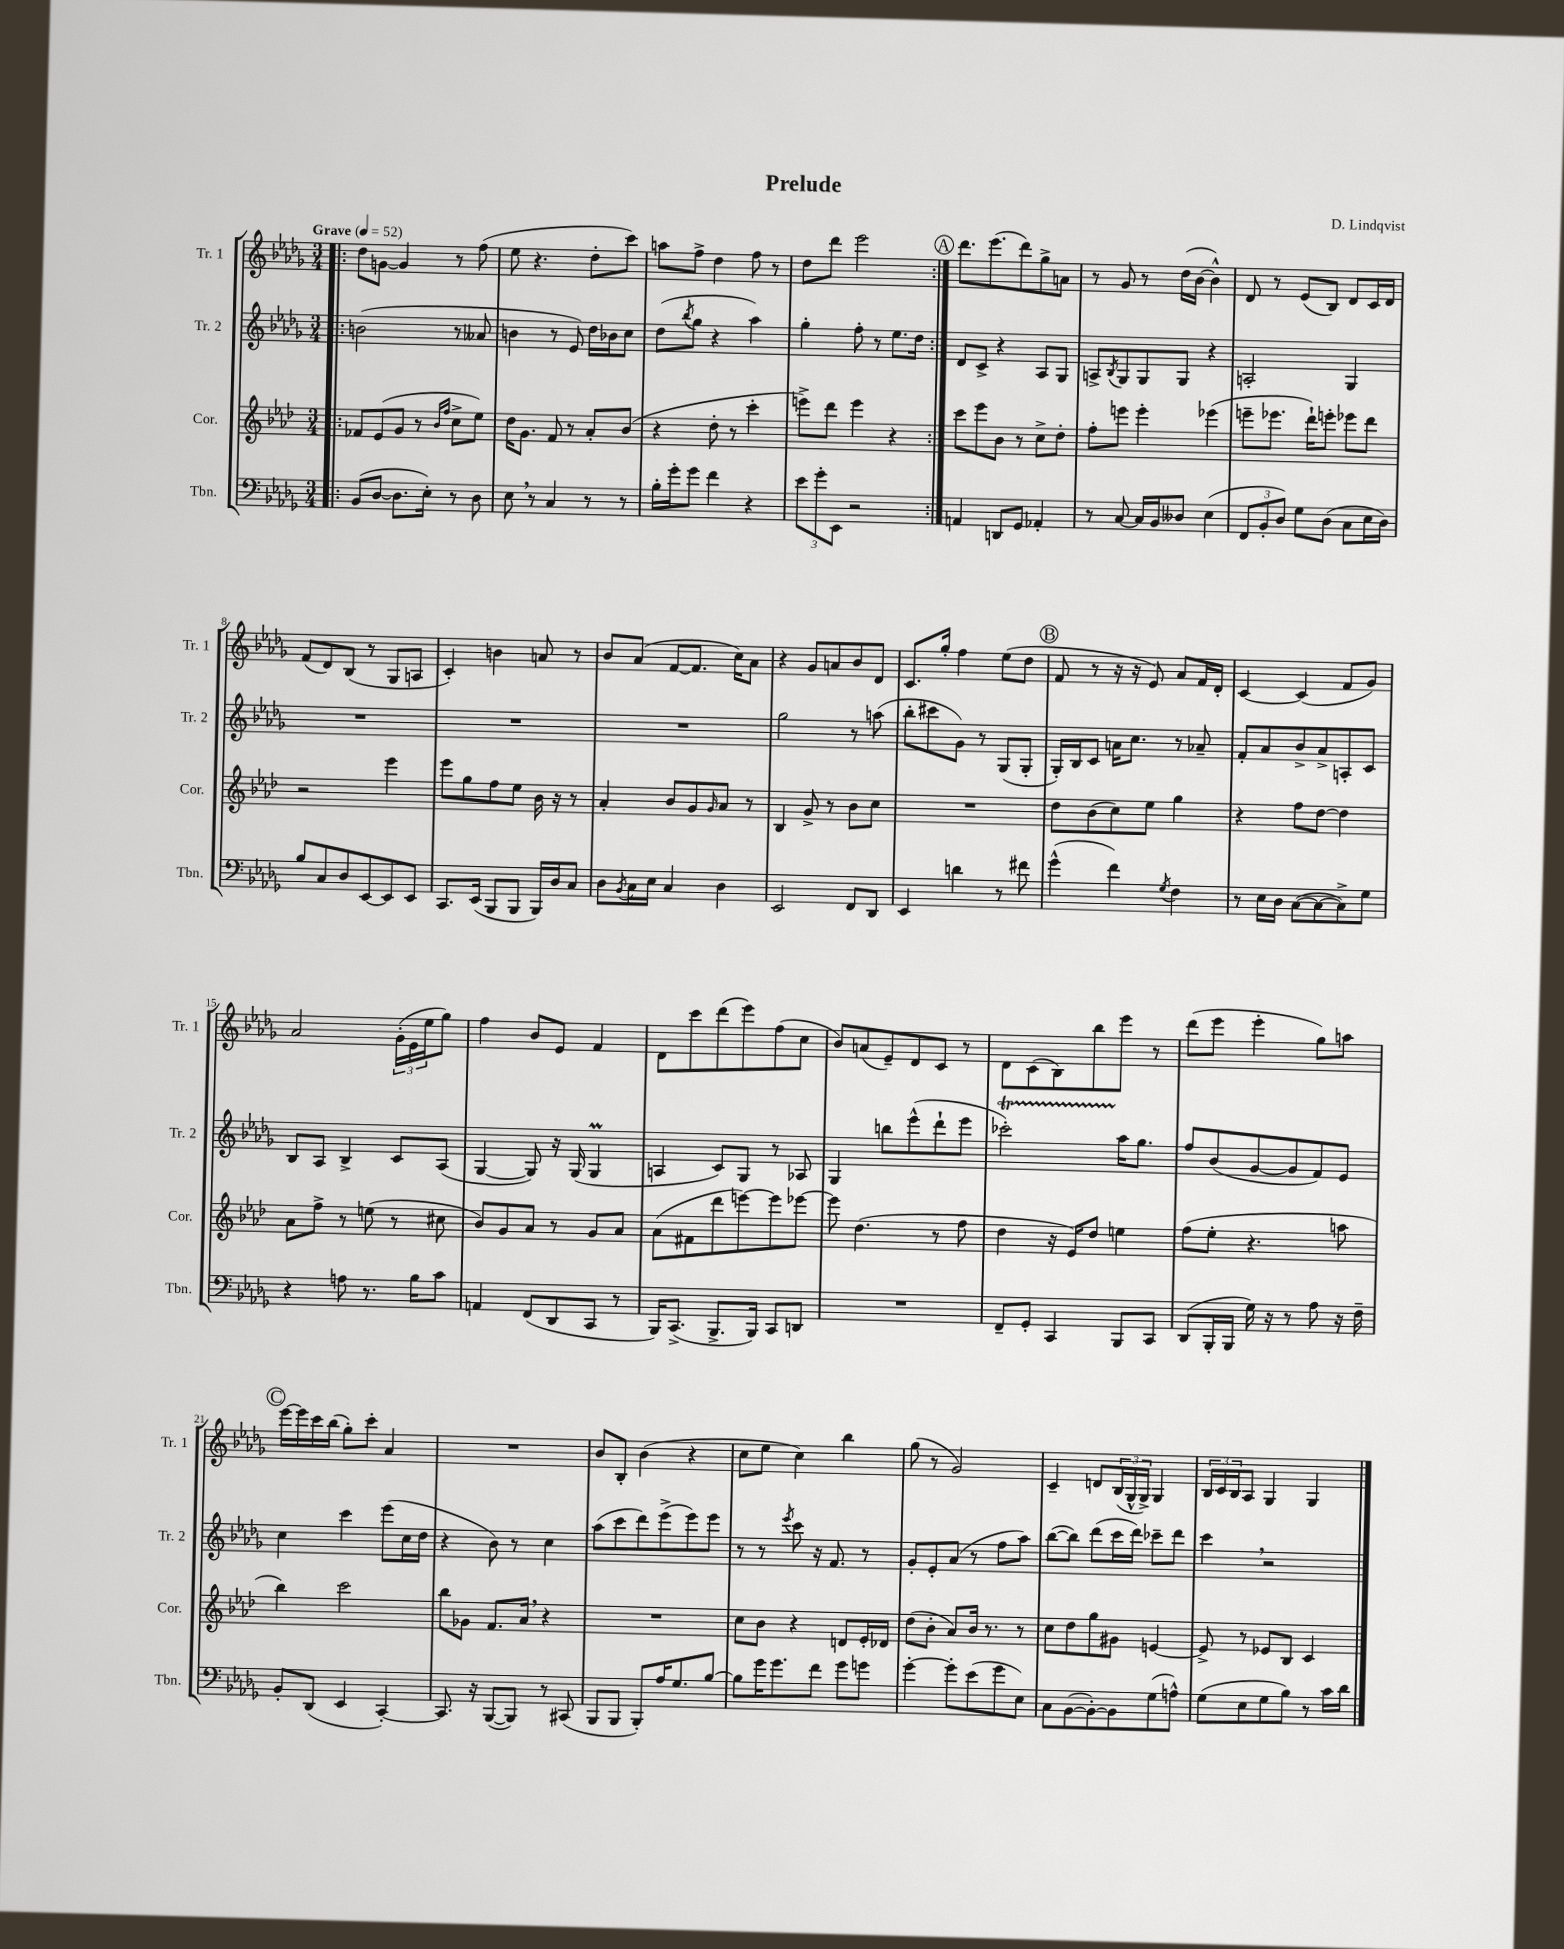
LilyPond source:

\header { title = "Prelude" composer = "D. Lindqvist" }
<<
\new StaffGroup <<
\new Staff = "s0" \with { instrumentName = "Tr. 1" shortInstrumentName = "Tr. 1" } {
    \clef treble \key des \major \numericTimeSignature \time 3/4 \tempo "Grave" 4 = 52
    \repeat volta 2 { \bar ".|:" des''8 g'8~ g'4 r8 f''8( |
    ees''8 r4. des''8-. c'''8) |
    a''8 f''8-> des''4 f''8 r8 |
    des''8 des'''8 ees'''2 | }
    \mark \markup { \circle "A" } des'''8. ees'''8.( des'''8) ges''8-> a'8 |
    r8 ges'8 r8 des''16( bes'16~ bes'4-^) |
    des'8 r8 ees'8( bes8) des'8 c'16 des'16 |
    f'8( des'8) bes8( r8 ges8 a8 |
    c'4-.) b'4 a'8 r8 |
    bes'8 aes'8( f'8~ f'8. c''16) aes'8 |
    r4 ges'8 a'8 bes'8 des'8 |
    c'8. ges''16-. f''4 ees''8( des''8 |
    \mark \markup { \circle "B" } f'8 r8 r16 r16 ees'8) aes'8 f'16 des'16-. |
    c'4~ c'4( f'8 ges'8) |
    aes'2 \tuplet 3/2 { ges'16-.( ees'16 ees''16 } ges''8) |
    f''4 bes'8 ees'8 f'4 |
    des'8 c'''8 des'''8( ees'''8) f''8( c''8 |
    bes'8) a'8( ees'8--) des'8 c'8 r8 |
    des'8 c'8( bes8) bes''8 ees'''8 r8 |
    des'''8( ees'''8 ees'''4-. ges''8) a''8 |
    \mark \markup { \circle "C" } ees'''16~ ees'''16 c'''16 bes''16( ges''8-.) c'''8-. aes'4 |
    R2. |
    bes'8 bes8-. bes'4( r4 |
    c''8 ees''8 c''4) bes''4 |
    ges''8( r8 ges'2) |
    c'4-- d'8 \tuplet 3/2 { bes16( ges16-^ ges16->) } ges4 |
    \tuplet 3/2 { bes16 c'16 bes16 } aes8 ges4 ges4 \bar "|." |
}
\new Staff = "s1" \with { instrumentName = "Tr. 2" shortInstrumentName = "Tr. 2" } {
    \clef treble \key des \major \numericTimeSignature \time 3/4
    \repeat volta 2 { \bar ".|:" b'2( r8 aeses'8 |
    b'4 r8 ees'8) des''16 bes'16 c''8 |
    des''8( \acciaccatura { bes''8 } ges''8 r4 aes''4) |
    ges''4-. f''8-. r8 ees''8. des''16 | }
    \mark \markup { \circle "A" } des'8 c'8-> r4 aes8 ges8 |
    a8-> \acciaccatura { bes8 } ges8 ges8 ges8 r4 |
    a2-. ges4 |
    R2. |
    R2. |
    R2. |
    ges''2 r8 a''8( |
    bes''8-. cis'''8 ges'8) r8 ges8( ges8-. |
    \mark \markup { \circle "B" } ges16-.) bes16 c'8 a'16 c''8. r8 aes'8-- |
    f'8-. aes'8 bes'8-> aes'8-> a8-. c'8 |
    bes8 aes8 bes4-> c'8 aes8( |
    ges4~ ges8) r16 ges16( ges4\prall |
    a4 c'8) ges8 r8 aes8 |
    ges4 b''8 ees'''8-^( des'''8-! ees'''8 |
    ces'''2-.\startTrillSpan) aes''16\stopTrillSpan ges''8. |
    f''8 bes'8( ges'8~ ges'8 f'8) ees'8 |
    \mark \markup { \circle "C" } c''4 c'''4 ees'''8( c''16 des''16 |
    r4 bes'8) r8 c''4 |
    aes''8( c'''8 des'''8) ees'''8->( ees'''8) ees'''8 |
    r8 r8 \acciaccatura { ees'''8 } c'''8 r16 f'8. r8 |
    ges'8-. ees'8-. aes'8( r8 f''8 aes''8) |
    bes''8~( bes''8) des'''8( c'''16 des'''16) ces'''8-- des'''8 |
    c'''4 \breathe r2 \bar "|." |
}
\new Staff = "s2" \with { instrumentName = "Cor." shortInstrumentName = "Cor." } {
    \clef treble \key aes \major \numericTimeSignature \time 3/4
    \repeat volta 2 { \bar ".|:" fes'8 ees'8( g'8 r8 \grace { bes'16 f''16 } c''8-> ees''8) |
    des''16 g'8. f'8 r8 aes'8-. bes'8( |
    r4 des''8-. r8 c'''4-. |
    e'''8->) des'''8 e'''4 r4 | }
    \mark \markup { \circle "A" } c'''8 ees'''8 bes'8 r8 c''8-> des''8-. |
    f''8-. e'''8 e'''4-. ees'''4( |
    e'''8-- ees'''8. des'''16-!) e'''8-. ees'''8 des'''8 |
    r2 ees'''4 |
    ees'''8 g''8 f''8 ees''8 bes'16 r16 r8 |
    aes'4-. bes'8 g'8 \grace { g'16 } aes'8 r8 |
    bes4 g'8-> r8 bes'8 c''8 |
    R2. |
    \mark \markup { \circle "B" } des''8 bes'8( c''8) ees''8 g''4 |
    r4 f''8 des''8~ des''4 |
    aes'8 f''8-> r8 e''8( r8 cis''8 |
    bes'8) g'8 aes'8 r8 g'8 aes'8 |
    aes'8( fis'8 des'''8 e'''8~) e'''8 ees'''8~ |
    ees'''8 des''4.( r8 f''8 |
    des''4 r16 ees'16) des''8 e''4 |
    f''8( ees''8-. r4. a''8 |
    \mark \markup { \circle "C" } bes''4) c'''2 |
    bes''8 ges'8 f'8. aes'16 \breathe r4 |
    R2. |
    c''8 bes'8 r4 d'8 ees'16-. des'16 |
    des''8( bes'8-. aes'8) bes'16 r8. r8 |
    c''8 des''8 g''8 gis'8 e'4~ |
    e'8-> r8 ees'8 bes8 c'4 \bar "|." |
}
\new Staff = "s3" \with { instrumentName = "Tbn." shortInstrumentName = "Tbn." } {
    \clef bass \key des \major \numericTimeSignature \time 3/4
    \repeat volta 2 { \bar ".|:" bes,8( des8~ des8. ees16-.) r8 des8 |
    ees8 \breathe r8 c4 r8 r8 |
    bes16-. ges'16-. ges'8 f'4 r4 |
    \tuplet 3/2 { ees'8 ges'8-. ees,8 } r2 | }
    \mark \markup { \circle "A" } a,4 d,8 ges,8 aes,4-. |
    r8 c8~ c16 bes,16 deses8 ees4( |
    \tuplet 3/2 { f,8 bes,8-. des8) } ges8 des8( c8 ees16 des16) |
    bes8 c8 des8 ees,8~ ees,8 ees,8 |
    c,8. ees,16( bes,,8 bes,,8 bes,,16) des16 c8 |
    des8 \acciaccatura { bes,8 } c16 ees16 c4 des4 |
    ees,2 f,8 des,8 |
    ees,4 d'4 r8 fis'8 |
    \mark \markup { \circle "B" } ges'4-^( f'4) \acciaccatura { ges8 } f4 |
    r8 ees16 des16 c8~( c8~ c8->) ges8 |
    r4 a8 r8. bes16 c'8 |
    a,4 f,8( des,8 c,8 r8 |
    bes,,16) c,8.->( bes,,8.-> bes,,16) c,8 d,8 |
    R2. |
    f,8-- ges,8-. c,4 bes,,8 c,8 |
    des,8( bes,,16-. bes,,16 ges16) r16 r8 aes8 r16 f16-- |
    \mark \markup { \circle "C" } bes,8-. des,8( ees,4 c,4~-.) |
    c,8. r16 bes,,8~( bes,,8) r8 cis,8( |
    bes,,8 bes,,8 bes,,8-.) aes16 ges8. bes8~ |
    bes8 ges'16 ges'8. f'8 ges'8 g'8 |
    ges'4~-. ges'8-. ees'8( ges'8 ees8) |
    c8 bes,8~( bes,8~-.) bes,8 ges8( a8-^) |
    ges8( ees8 ges8 bes8) r8 c'16 des'16 \bar "|." |
}
>>
>>
